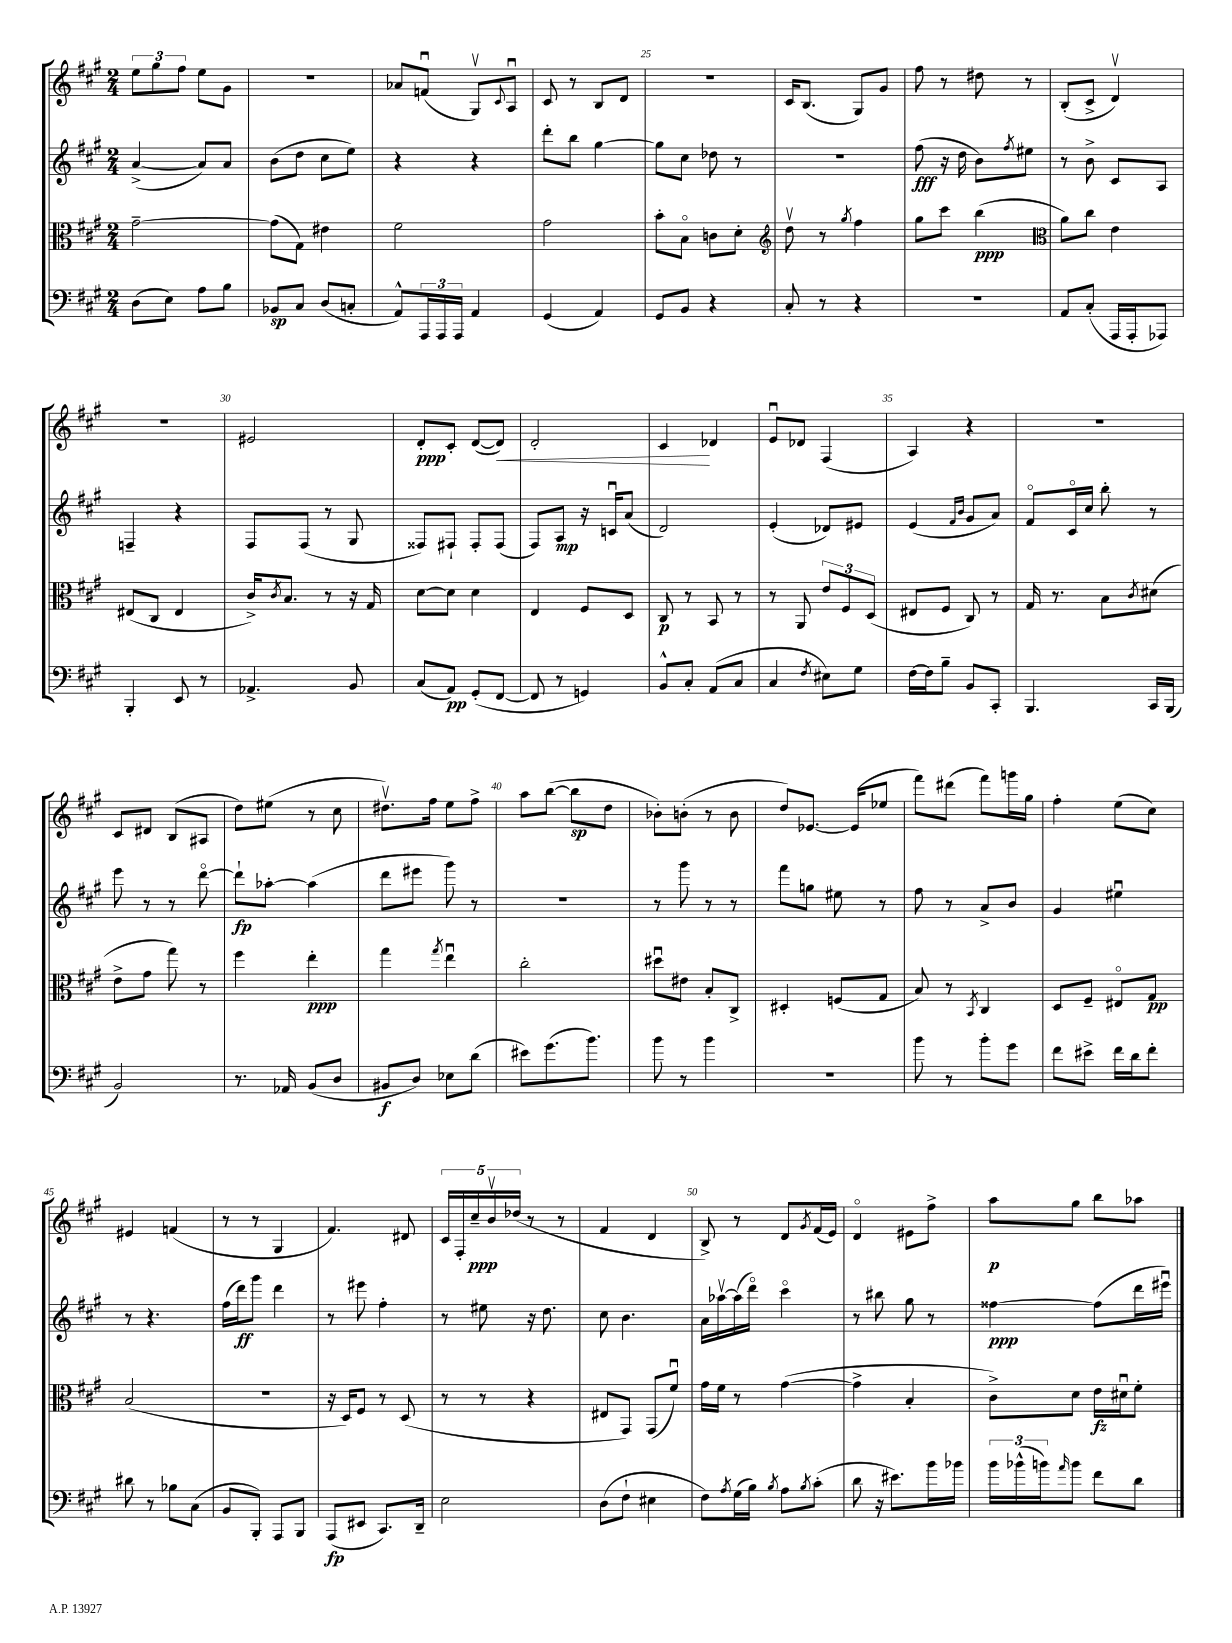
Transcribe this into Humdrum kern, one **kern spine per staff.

**kern	**dynam	**kern	**dynam	**kern	**dynam	**kern	**dynam
*part4	*part4	*part3	*part3	*part2	*part2	*part1	*part1
*staff4	*staff4	*staff3	*staff3	*staff2	*staff2	*staff1	*staff1
*clefF4	*	*clefC3	*	*clefG2	*	*clefG2	*
*k[f#c#g#]	*	*k[f#c#g#]	*	*k[f#c#g#]	*	*k[f#c#g#]	*
*M2/4	*	*M2/4	*	*M2/4	*	*M2/4	*
=21	=21	=21	=21	=21	=21	=21	=21
(8D\L	.	[2g#~\	.	([4a^/	.	12ee\L	.
.	.	.	.	.	.	12gg#\	.
8E\J)	.	.	.	.	.	.	.
.	.	.	.	.	.	12ff#\J	.
8A\L	.	.	.	8a/L])	.	8ee\L	.
8B\J	.	.	.	8a/J	.	8g#\J	.
=22	=22	=22	=22	=22	=22	=22	=22
8BB-X/L	sp	(8g#\L]	.	(8b\L	.	2r	.
8C#/J	.	8G#\J)	.	8dd\J	.	.	.
(8D/L	.	4e#X\	.	8cc#\L	.	.	.
8Cn'/J	.	.	.	8ee\J)	.	.	.
=23	=23	=23	=23	=23	=23	=23	=23
8AA^^/L)	.	2f#\	.	4r	.	8a-X/L	.
24AAA/L	.	.	.	.	.	(8fnu/J	.
24AAA/	.	.	.	.	.	.	.
24AAA/JJ	.	.	.	.	.	.	.
4AA/	.	.	.	4r	.	8G#v/L)	.
.	.	.	.	.	.	8qqc#/	.
.	.	.	.	.	.	8Au/J	.
=24	=24	=24	=24	=24	=24	=24	=24
(4GG#/	.	2g#\	.	8ddd'\L	.	8c#/	.
.	.	.	.	8bb\J	.	8r	.
4AA/)	.	.	.	[4gg#\	.	8B/L	.
.	.	.	.	.	.	8d/J	.
=25	=25	=25	=25	=25	=25	=25	=25
8GG#/L	.	8b'\L	.	8gg#\L]	.	2r	.
8BB/J	.	8B\J	.	8cc#\J	.	.	.
4r	.	8cn\L	.	8dd-X\	.	.	.
.	.	8d'\J	.	8r	.	.	.
=26	=26	=26	=26	=26	=26	=26	=26
*	*	*clefG2	*	*	*	*	*
8C#'/	.	8ddv\	.	2r	.	16c#/KL	.
.	.	.	.	.	.	(8.B/J	.
8r	.	8r	.	.	.	.	.
.	.	8qgg#/	.	.	.	.	.
4r	.	4ff#\	.	.	.	8G#/L)	.
.	.	.	.	.	.	8g#/J	.
=27	=27	=27	=27	=27	=27	=27	=27
2r	.	8gg#\L	.	(8ff#\	fff	8ff#\	.
.	.	8ccc#\J	.	16r	.	8r	.
.	.	.	.	16dd\	.	.	.
.	.	(4bb\	ppp	8b\L)	.	8dd#X\	.
.	.	.	.	8qff#/	.	.	.
.	.	.	.	8ee#X\J	.	8r	.
=28	=28	=28	=28	=28	=28	=28	=28
*	*	*clefC3	*	*	*	*	*
8AA/L	.	8a\L)	.	8r	.	(8B'/L	.
(8C#'/J	.	8cc#\J	.	8b^\	.	8c#^/J	.
16AAA/LL	.	4e\	.	8c#/L	.	4dv/)	.
16AAA'/J	.	.	.	.	.	.	.
8AAA-X/J)	.	.	.	8A/J	.	.	.
!!LO:LB:g=z
=29	=29	=29	=29	=29	=29	=29	=29
4BBB'/	.	(8E#X/L	.	4Fn~/	.	2r	.
.	.	8C#/J	.	.	.	.	.
8EE/	.	4E#/	.	4r	.	.	.
8r	.	.	.	.	.	.	.
=30	=30	=30	=30	=30	=30	=30	=30
4.AA-X^/	.	16c#^/KL)	.	8F#/L	.	2e#X/	.
.	.	8qc#/	.	.	.	.	.
.	.	8.B/J	.	.	.	.	.
.	.	.	.	(8F#/J	.	.	.
.	.	8r	.	8r	.	.	.
8BB/	.	16r	.	8G#/	.	.	.
.	.	16G#/	.	.	.	.	.
=31	=31	=31	=31	=31	=31	=31	=31
(8C#/L	.	[8d\L	.	8F##X/L)	.	8d'/L	ppp
8AA/J)	pp	8d\J]	.	8F#X`/J	.	8c#'/J	.
(8GG#'/L	.	4d\	.	8F#'/L	.	([8d/L	.
!	!	!	!	!	!	!	!LO:HP:b
[8FF#/J	.	.	.	(8F#/J	.	8d/J])	<
=32	=32	=32	=32	=32	=32	=32	=32
8FF#/]	.	4E/	.	8F#/L)	.	2d'/	.
8r	.	.	.	8A/J	mp	.	.
4GGn/)	.	8F#/L	.	16r	.	.	.
.	.	.	.	16cnu/KL	.	.	.
.	.	8D/J	.	(8a/J	.	.	.
=33	=33	=33	=33	=33	=33	=33	=33
8BB^^/L	.	8C#/	p	2d/)	.	4c#/	.
8C#'/J	.	8r	.	.	.	.	.
(8AA/L	.	8BB/	.	.	.	4d-X/	[
8C#/J	.	8r	.	.	.	.	.
=34	=34	=34	=34	=34	=34	=34	=34
4C#/	.	8r	.	(4e'/	.	8eu/L	.
.	.	8AA/	.	.	.	8d-X/J	.
8qF#/	.	.	.	.	.	.	.
8E#X\L)	.	12e/L	.	8d-X/L)	.	(4F#/	.
.	.	12F#/	.	.	.	.	.
8G#\J	.	.	.	8e#X/J	.	.	.
.	.	(12D/J	.	.	.	.	.
=35	=35	=35	=35	=35	=35	=35	=35
[16F#\LL	.	8E#X/L	.	(4e/	.	4A/)	.
16F#\J]	.	.	.	.	.	.	.
8B~\J	.	8F#/J	.	.	.	.	.
.	.	.	.	16qqf#/LL	.	.	.
.	.	.	.	16qqb/JJ	.	.	.
8BB/L	.	8C#/)	.	8g#/L	.	4r	.
8CC#'/J	.	8r	.	8a/J)	.	.	.
=36	=36	=36	=36	=36	=36	=36	=36
4.BBB/	.	16G#/	.	8f#/L	.	2r	.
.	.	8.r	.	.	.	.	.
.	.	.	.	16c#/L	.	.	.
.	.	.	.	16cc#/JJ	.	.	.
.	.	8B\L	.	8bb'\	.	.	.
.	.	8qc#/	.	.	.	.	.
16CC#/LL	.	(8d#X\J	.	8r	.	.	.
(16BBB/JJ	.	.	.	.	.	.	.
!!LO:LB:g=z
=37	=37	=37	=37	=37	=37	=37	=37
2BB/)	.	8e^\L	.	8eee\	.	8c#/L	.
.	.	8g#\J	.	8r	.	8d#X/J	.
.	.	8gg#\)	.	8r	.	(8B/L	.
.	.	8r	.	[8ddd\	.	8A#X/J	.
=38	=38	=38	=38	=38	=38	=38	=38
8.r	.	4ff#\	.	8ddd`\L]	fp	8dd\L)	.
.	.	.	.	[8aa-X'\J	.	(8ee#X\J	.
16AA-X/	.	.	.	.	.	.	.
(8BB/L	.	4ee'\	ppp	(4aa-\]	.	8r	.
8D/J	.	.	.	.	.	8cc#\	.
=39	=39	=39	=39	=39	=39	=39	=39
8BB#X/L	f	4gg#\	.	8ddd\L	.	8.dd#Xv\L)	.
8D/J)	.	.	.	8eee#X\J	.	.	.
.	.	.	.	.	.	16ff#\Jk	.
.	.	8qgg#/	.	.	.	.	.
8E-X\L	.	4eeu\	.	8ggg#\)	.	8ee\L	.
(8d\J	.	.	.	8r	.	8ff#^\J	.
=40	=40	=40	=40	=40	=40	=40	=40
8e#X\L)	.	2cc#'\	.	2r	.	8aa\L	.
(8.g#\	.	.	.	.	.	([8bb\J	.
.	.	.	.	.	.	8bb\L]	sp
8.b\J)	.	.	.	.	.	.	.
.	.	.	.	.	.	8dd\J	.
=41	=41	=41	=41	=41	=41	=41	=41
8b\	.	8dd#Xu\L	.	8r	.	8b-X'\L)	.
8r	.	8e#X\J	.	8ggg#\	.	(8bn'\J	.
4b\	.	8B'/L	.	8r	.	8r	.
.	.	8C#^/J	.	8r	.	8b\	.
=42	=42	=42	=42	=42	=42	=42	=42
2r	.	4D#X'/	.	8fff#\L	.	8dd/L)	.
.	.	.	.	8ggn\J	.	[8.e-X/J	.
.	.	(8Fn/L	.	8ee#X\	.	.	.
.	.	.	.	.	.	(16e-/KL]	.
.	.	8G#/J	.	8r	.	8ee-X/J	.
=43	=43	=43	=43	=43	=43	=43	=43
8b\	.	8B/)	.	8ff#\	.	8fff#\L)	.
8r	.	8r	.	8r	.	(8ddd#X\J	.
.	.	8qBB/	.	.	.	.	.
8b'\L	.	4C#/	.	8a^/L	.	8fff#\L)	.
8g#\J	.	.	.	8b/J	.	16gggn\L	.
.	.	.	.	.	.	16gg#\JJ	.
=44	=44	=44	=44	=44	=44	=44	=44
8f#\L	.	8D/L	.	4g#/	.	4ff#'\	.
8e#X^\J	.	8F#~/J	.	.	.	.	.
16f#\LL	.	8E#X/L	.	4ee#Xu\	.	(8ee\L	.
16d\J	.	.	.	.	.	.	.
8f#'\J	.	8G#/J	pp	.	.	8cc#\J)	.
!!LO:LB:g=z
=45	=45	=45	=45	=45	=45	=45	=45
8d#X\	.	(2B/	.	8r	.	4e#X/	.
8r	.	.	.	4.r	.	.	.
8B-X\L	.	.	.	.	.	(4fn/	.
(8C#\J	.	.	.	.	.	.	.
=46	=46	=46	=46	=46	=46	=46	=46
8BB/L	.	2r	.	(16ff#\LL	.	8r	.
.	.	.	.	16ddd\J)	ff	.	.
8BBB'/J)	.	.	.	8ggg#\J	.	8r	.
8AAA/L	.	.	.	4ddd\	.	4G#/	.
8BBB/J	.	.	.	.	.	.	.
=47	=47	=47	=47	=47	=47	=47	=47
(8AAA/L	fp	16r	.	8r	.	4.f#/)	.
.	.	16D/KL)	.	.	.	.	.
8EE#X/J	.	8F#/J	.	8eee#X\	.	.	.
8.CC#/L)	.	8r	.	4ff#'\	.	.	.
.	.	(8D/	.	.	.	8d#X/	.
16DD~/Jk	.	.	.	.	.	.	.
=48	=48	=48	=48	=48	=48	=48	=48
2E\	.	8r	.	8r	.	20c#/LL	.
.	.	.	.	.	.	20F#'/	.
.	.	.	.	.	.	20cc#~/	ppp
.	.	8r	.	8ee#X\	.	.	.
.	.	.	.	.	.	20bv/	.
.	.	.	.	.	.	(20dd-X/JJ	.
.	.	4r	.	16r	.	8r	.
.	.	.	.	8.dd\	.	.	.
.	.	.	.	.	.	8r	.
=49	=49	=49	=49	=49	=49	=49	=49
(8D\L	.	8E#X/L	.	8cc#\	.	4f#/	.
8F#`\J	.	8GG#/J)	.	4.b\	.	.	.
4E#X\	.	(8GG#/L	.	.	.	4d/	.
.	.	8f#u/J)	.	.	.	.	.
=50	=50	=50	=50	=50	=50	=50	=50
8F#\L)	.	16g#\LL	.	16a\LL	.	8B^/)	.
.	.	16f#\JJ	.	[16aa-Xv\	.	.	.
8qA/	.	.	.	.	.	.	.
(16G#\L	.	8r	.	(16aa-\]	.	8r	.
16B\JJ)	.	.	.	16ddd\JJ)	.	.	.
8qB/	.	.	.	.	.	.	.
8A\L	.	([4g#\	.	4ccc#\	.	8d/L	.
8qB/	.	.	.	.	.	8qg#/	.
(8c#'\J	.	.	.	.	.	(16f#/L	.
.	.	.	.	.	.	16e/JJ)	.
=51	=51	=51	=51	=51	=51	=51	=51
8d\	.	4g#^\]	.	8r	.	4d/	.
16r	.	.	.	8bb#X\	.	.	.
8.e#X\L)	.	.	.	.	.	.	.
.	.	4B'/	.	8gg#\	.	8e#X\L	.
16b\L	.	.	.	8r	.	8ff#^\J	.
16b-X\JJ	.	.	.	.	.	.	.
=52	=52	=52	=52	=52	=52	=52	=52
24b\LL	.	8c#^\L)	.	[4ff##X\	ppp	8aa\L	p
(24b-X^^\	.	.	.	.	.	.	.
24bn\J)	.	.	.	.	.	.	.
16qqa/	.	.	.	.	.	.	.
8b\J	.	8d\J	.	.	.	8gg#\J	.
8f#\L	.	16e\LL	fz	(8ff##\L]	.	8bb\L	.
.	.	16d#Xu\J	.	.	.	.	.
8d\J	.	8f#'\J	.	16ddd\L	.	8aa-X\J	.
.	.	.	.	16eee#Xu\JJ)	.	.	.
==	==	==	==	==	==	==	==
*-	*-	*-	*-	*-	*-	*-	*-
